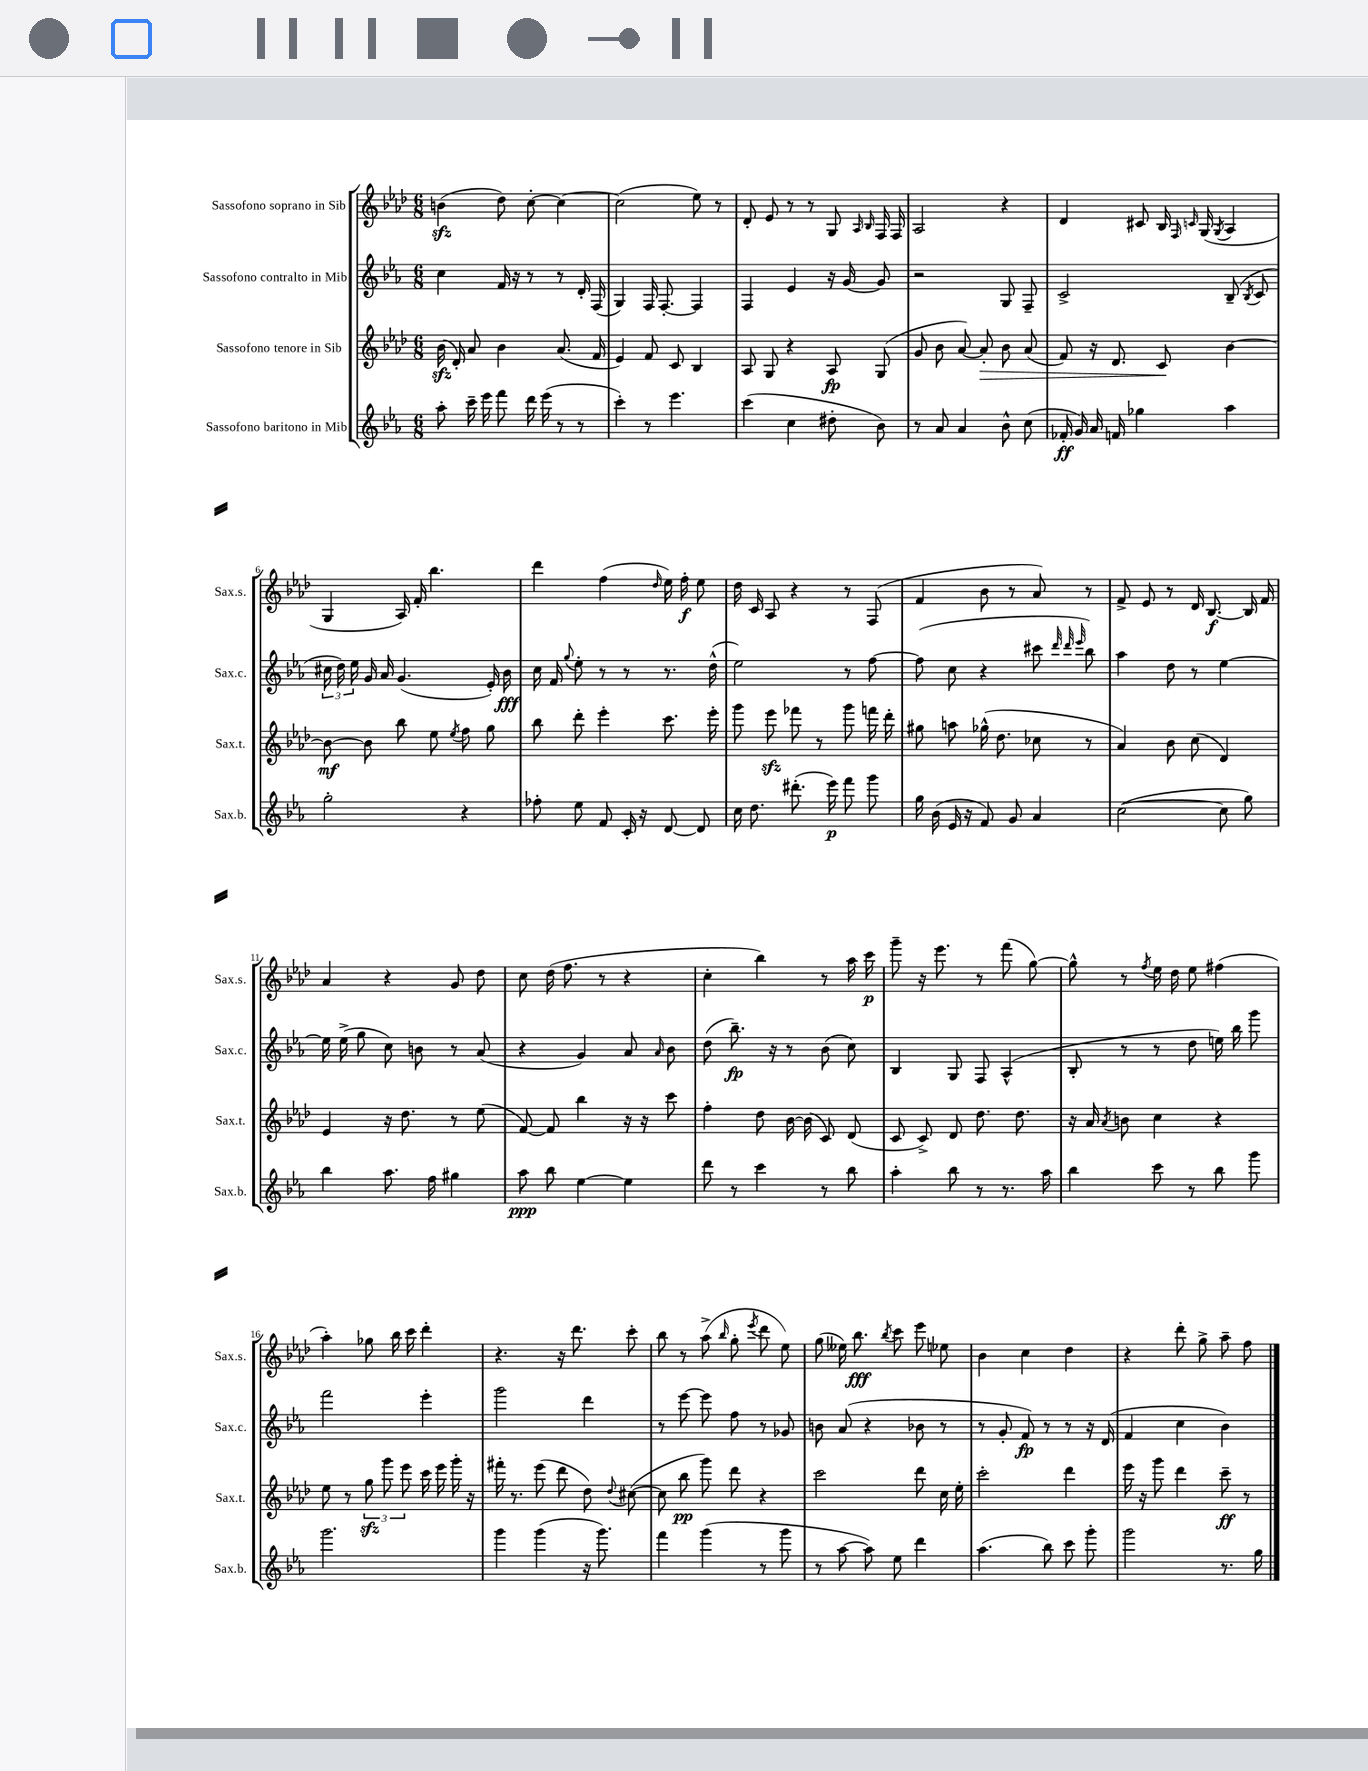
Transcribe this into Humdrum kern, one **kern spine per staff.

**kern	**kern	**kern	**kern
*staff4	*staff3	*staff2	*staff1
*clefG2	*clefG2	*clefG2	*clefG2
*k[b-e-a-]	*k[b-e-a-d-]	*k[b-e-a-]	*k[b-e-a-d-]
*M6/8	*M6/8	*M6/8	*M6/8
8aa-'	(16b-	4cc	(4b
.	16d-')	.	.
16ccc~	8a-	.	.
16eee-	.	.	.
8fff	4b-	16f	8dd-)
.	.	16r	.
16ddd	.	8r	[8cc'
(16eee-	.	.	.
8r	(8.a-	8r	4cc_
8r	.	16d'	.
.	16f	(16F	.
=	=	=	=
4ccc')	4e-)	4G)	(2cc]
8r	8f	16F	.
.	.	[8.F'	.
4.eee-	8c	.	.
.	4B-	4F]	8ee-)
.	.	.	8r
=	=	=	=
(4ccc	8A-	4F	8d-'
.	8G	.	8e-
4cc	4r	4e-	8r
.	.	.	8r
8dd#'	8A-	16r	8G
.	.	[16g	.
.	.	.	16qqA-
.	.	.	16qqB-
8b-)	(8G	8g]	16F
.	.	.	16F
=	=	=	=
8r	8g	2r	2A-
8a-	8b-	.	.
4a-	[8a-)	.	.
.	8a-']	.	.
8b-^^	8b-	8G	4r
(8cc	(8a-	8F~	.
=	=	=	=
16f-'	8f)	2c^	4d-
16g)	.	.	.
16a-	16r	.	.
16f	8.d-	.	.
4gg-	.	.	8c#
.	8c	.	16B-
.	.	.	16qqF
.	.	.	16qqc
.	.	.	(16G
.	.	.	8qG
4aa-	[4b-	(8B-~	4A-
.	.	8qB-	.
.	.	8c	.
=	=	=	=
2gg'	8b-_	24cc#	4G
.	.	24dd)	.
.	.	24ee-	.
.	8b-]	16g	.
.	.	16a-	.
.	8bb-	(4.g	16A-)
.	.	.	16f'
.	8ee-	.	4.bb-
.	8qee-	.	.
4r	8ff	.	.
.	8gg	16e-')	.
.	.	16b-	.
=	=	=	=
8ff-'	8bb-	16cc	4ddd-
.	.	16f	.
.	.	8qqgg	.
8ee-	8ddd-'	8ee-'	.
8f	4eee-'	8r	(4ff
16c'	.	8r	.
16r	.	.	.
.	.	.	16qqdd-
[8d	8.ccc	8.r	16ee-)
.	.	.	16ff'
8d]	.	.	8ee-
.	16eee-'	(16dd^^	.
=	=	=	=
16cc	8ggg	2ee-)	16dd-
8.dd	.	.	16c
.	8eee-	.	8A-
(8.ddd#'	8fff-	.	4r
.	8r	.	.
16eee-)	.	.	.
8fff	8ggg	8r	8r
8ggg	16fff	[8ff	(8F
.	16ddd-'	.	.
=	=	=	=
16gg	8gg#	(8ff]	4f
(16b-	.	.	.
16e-	8aa	8cc	.
16r	.	.	.
8f)	(16gg-^^	4r	8b-
.	8.dd-	.	.
8g	.	.	8r
4a-	8cc-	8ccc#	8a-)
.	.	32qqddd	.
.	.	32qqddd	.
.	.	32qqeee-	.
.	8r	8bb-)	8r
=	=	=	=
([2cc	4a-)	4aa-	8f^
.	.	.	8e-
.	8b-	8dd	8r
.	(8cc	8r	16d-
.	.	.	[8.B-
8cc]	4d-)	[4ee-	.
8gg)	.	.	16B-]
.	.	.	16f
=	=	=	=
4bb-	4e-	16ee-]	4a-
.	.	(16ee-^	.
.	.	8gg	.
8.aa-	16r	8cc)	4r
.	8.dd-	.	.
.	.	8b	.
16ff	.	.	.
4gg#	8r	8r	8g
.	(8ee-	(8a-	8dd-
=	=	=	=
8aa-	[8f)	4r	8cc
8bb-	8f]	.	(16dd-
.	.	.	8.ff
[4ee-	4bb-	4g)	.
.	.	.	8r
4ee-]	16r	8a-	4r
.	16r	.	.
.	.	16qqa-	.
.	8ccc	8b-	.
=	=	=	=
8ddd	4ff'	(8dd	4cc'
8r	.	8.bb-~)	.
4ccc	8dd-	.	4bb-)
.	.	16r	.
.	[16b-	8r	.
.	(16b-]	.	.
8r	8c)	(8b-	8r
8bb-	(8d-	8cc)	16aa-
.	.	.	16ccc
=	=	=	=
4aa-'	8c	4B-	8ggg~
.	8c^)	.	16r
.	.	.	8.eee-
8bb-	8d-	8G	.
8r	8.dd-	8F	8r
8.r	.	(4A-^^	(8fff
.	8.dd-	.	.
.	.	.	[8gg)
16aa-	.	.	.
=	=	=	=
4bb-	16r	8B-'	8gg^^]
.	16a-	.	.
.	8qa-	.	.
.	8b	8r	8r
.	.	.	8qff
8ccc	4cc	8r	16ee-
.	.	.	16dd-
8r	.	8dd	8ee-
8bb-	4r	16ee)	(4ff#
.	.	16bb-	.
8ggg	.	8ggg	.
=	=	=	=
2.ggg	8ee-	2fff	4aa-')
.	8r	.	.
.	12gg	.	8gg-
.	12ggg	.	.
.	.	.	16bb-
.	12eee-	.	.
.	.	.	16ccc
.	16ccc	4eee-'	4ddd-'
.	16eee-	.	.
.	16ggg'	.	.
.	16r	.	.
=	=	=	=
4ggg	16fff#'	2ggg	4.r
.	8.r	.	.
(4ggg	(8eee-	.	.
.	8ddd-	.	16r
.	.	.	8.ddd-
16r	8dd-)	4ddd	.
8.ggg)	.	.	.
.	8qqdd-	.	.
.	([8cc#	.	8ccc'
=	=	=	=
4fff	8cc#]	8r	8bb-
.	8bb-	[8eee-	8r
(4ggg	8ggg)	8eee-]	(8aa-^
.	.	.	16qqbb-
.	8ddd-	8ff	8gg'
.	.	.	8qeee-
8r	4r	8r	8ddd-
8ggg	.	8g-	8ee-)
=	=	=	=
8r	2ccc	8b	(8gg
[8aa-	.	(8a-	16ee--)
.	.	.	8.bb-
8aa-])	.	4r	.
.	.	.	8qbb-
8ee-	.	.	8ccc
4ddd	8ddd-	8b-	8eee-
.	16cc	8r	8ee-
.	16ee-'	.	.
=	=	=	=
(4.aa-	2ccc'	8r	4b-
.	.	8g'	.
.	.	8f)	4cc
8bb-)	.	8r	.
8ccc	4ddd-	8r	4dd-
8ggg'	.	16r	.
.	.	(16d	.
=	=	=	=
2ggg	16eee-	4f	4r
.	16r	.	.
.	8ggg	.	.
.	4ddd-	4cc	8ddd-'
.	.	.	8gg^
8.r	8ccc~	4b-)	8aa-~
.	8r	.	8ff
16gg	.	.	.
==	==	==	==
*-	*-	*-	*-
